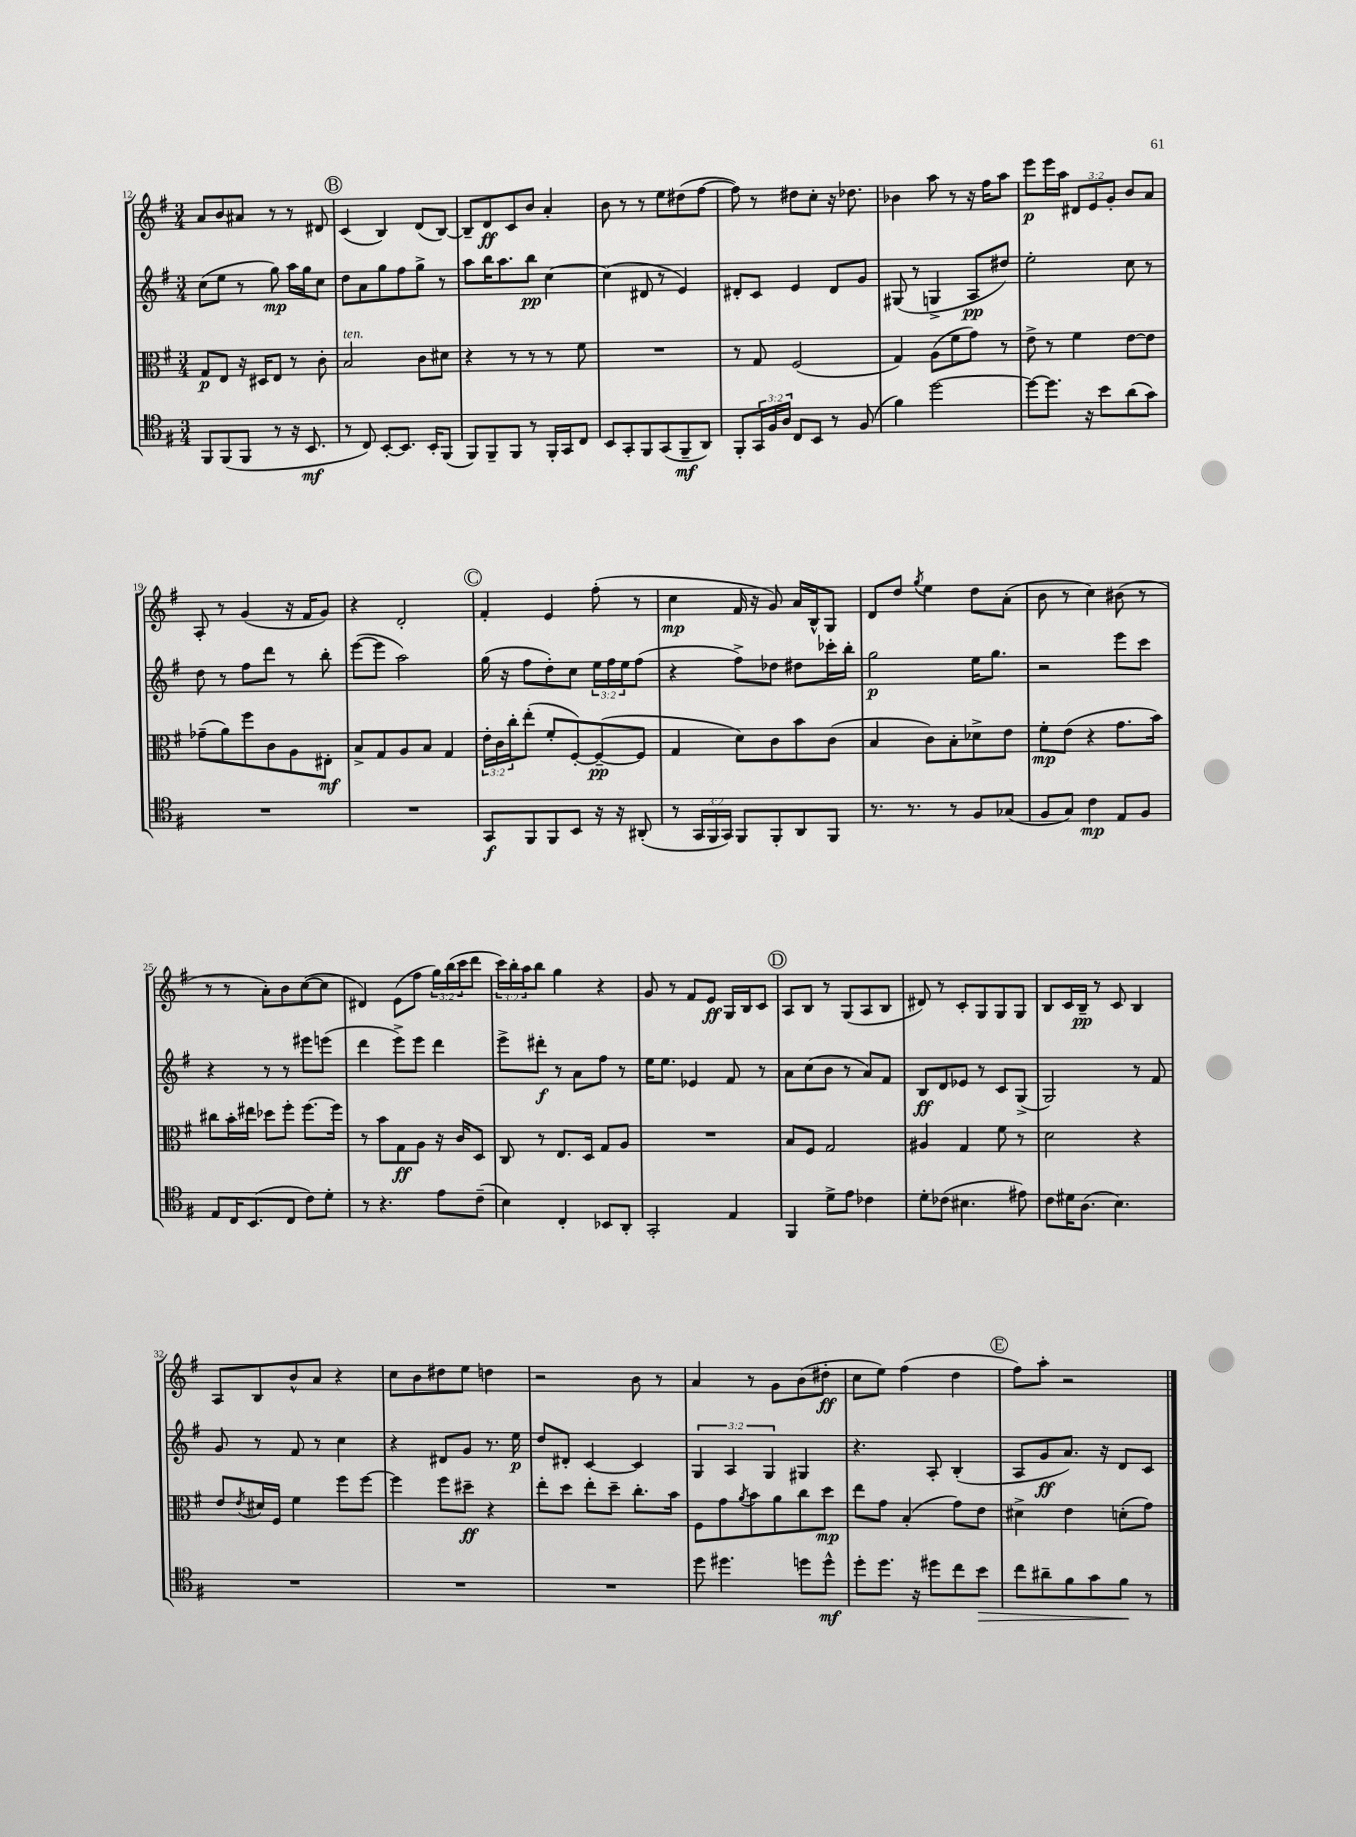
<<
\new StaffGroup <<
\new Staff = "s0" {
    \clef treble \key g \major \numericTimeSignature \time 3/4 \override Staff.TupletNumber.text = #tuplet-number::calc-fraction-text
    a'8 b'8 ais'8 r8 r8 dis'8 |
    \mark \markup { \circle "B" } c'4( b4) d'8( b8~) |
    b8-- d'8\ff c'8 b'8 a'4-. |
    b'8 r8 r8 e''8 dis''8( fis''8~ |
    fis''8) r8 dis''8 c''8-. r16 des''8. |
    bes'4 a''8 r8 r16 fis''16 a''8 |
    e'''8\p e'''16 a''16 \tuplet 3/2 { dis'8 e'8 g'8-. } b'8 a'8 |
    a8-. r8 g'4( r16 fis'16 g'8) |
    r4 d'2-. |
    \mark \markup { \circle "C" } fis'4-. e'4 fis''8-.( r8 |
    c''4\mp fis'16 r16 g'8) a'16 b16-^ g8 |
    d'8 d''8 \acciaccatura { g''8 } e''4 d''8 a'8-.( |
    b'8 r8 c''4) bis'8( r8 |
    r8 r8 a'8-.) b'8 c''8~( c''8 |
    dis'4) e'8( fis''8 \tuplet 3/2 { g''16) b''16( c'''16 } d'''8 |
    \tuplet 3/2 { c'''16) b''16-. a''16 } b''8 g''4 r4 |
    g'8 r8 fis'8 e'8\ff g16 b16 c'8 |
    \mark \markup { \circle "D" } a8 b8 r8 g8( a8 b8 |
    dis'8) r8 c'8-. g8 g8 g8 |
    b8 c'16 b16--\pp r8 c'8 b4 |
    a8 b8 b'8-^ a'8 r4 |
    c''8 b'8 dis''8 e''8 d''4 |
    r2 b'8 r8 |
    a'4 r8 g'8 b'8( dis''8-.\ff |
    c''8 e''8) fis''4( d''4 |
    \mark \markup { \circle "E" } fis''8) a''8-. r2 \bar "|." |
}
\new Staff = "s1" {
    \clef treble \key g \major \numericTimeSignature \time 3/4 \override Staff.TupletNumber.text = #tuplet-number::calc-fraction-text
    c''8( e''8 r8 g''8\mp) a''16 g''16 c''8 |
    \mark \markup { \circle "B" } d''8 a'8 g''8 fis''8 g''8-> r8 |
    a''8 b''16 a''8. b''8\pp c''4~ |
    c''4( dis'8 r8 e'4) |
    dis'8-. c'8 e'4 dis'8 g'8 |
    gis8( r8 g4-> a8\pp dis''8) |
    e''2-. c''8 r8 |
    d''8 r8 fis''8 d'''8 r8 b''8-. |
    e'''8~( e'''8 a''2) |
    \mark \markup { \circle "C" } g''16( r16 fis''8 d''8-.) c''8 \tuplet 3/2 { e''16 fis''16 e''16 } fis''8( |
    r4 fis''8->) des''8 dis''8 ces'''16-. b''16-. |
    g''2\p e''16 g''8. |
    r2 e'''8 c'''8 |
    r4 r8 r8 eis'''8 e'''8( |
    d'''4 e'''8->) e'''8 d'''4 |
    e'''8-> dis'''8-.\f r8 a'8 fis''8 r8 |
    e''16 e''8. ees'4 fis'8 r8 |
    \mark \markup { \circle "D" } a'8 c''8( b'8 r8 a'8) fis'8 |
    b8\ff d'8 ees'8 r8 c'8 g8->( |
    g2) r8 fis'8 |
    g'8 r8 fis'8 r8 c''4 |
    r4 dis'8 g'8 r8. e''16\p |
    d''8 dis'8-. c'4~ c'4 |
    \tuplet 3/2 { g4 a4 g4 } gis4 |
    r4. a8-. b4-.( |
    \mark \markup { \circle "E" } a8 g'8\ff a'8.) r16 d'8 c'8 \bar "|." |
}
\new Staff = "s2" {
    \clef alto \key g \major \numericTimeSignature \time 3/4 \override Staff.TupletNumber.text = #tuplet-number::calc-fraction-text
    g8\p e8 r16 dis16 e8 r8 c'8-. |
    \mark \markup { \circle "B" } b2^\markup { \italic "ten." } c'8 dis'8 |
    r4 r8 r8 r8 fis'8 |
    R2. |
    r8 g8 fis2( |
    g4) a8( fis'8 g'8) r8 |
    e'8-> r8 fis'4 e'8~ e'8 |
    ges'8--( a'8) fis''8 c'8 a8 eis8-.\mf |
    b8-> g8 a8 b8 g4 |
    \mark \markup { \circle "C" } \tuplet 3/2 { e'16-. c'16 c''16-. } e''8-.( fis'8-. fis8~-.) fis8~--\pp( fis8 |
    g4 d'8) c'8 b'8 c'8( |
    b4 c'8) b8-. des'8-> e'8 |
    fis'8-.\mp e'8( r4 g'8. b'16) |
    cis''8 b'16-. eis''16 des''8 fis''8-. fis''8.~ fis''16 |
    r8 b'8 g8\ff a8 r16 c'16 d8 |
    c8 r8 e8. d16 g8 a8 |
    R2. |
    \mark \markup { \circle "D" } b8 fis8 g2 |
    ais4 g4 fis'8 r8 |
    d'2 r4 |
    e'8 \acciaccatura { e'8 } dis'16 fis16 fis'4 fis''8 fis''8~ |
    fis''4 fis''8 dis''8--\ff r4 |
    e''8-. d''8 e''8-. d''8-- c''8.-. b'16 |
    fis8 g'8 \acciaccatura { a'8 } b'8 a'8 c''8 d''8\mp |
    e''8 g'8 b4-.( g'8) e'8 |
    \mark \markup { \circle "E" } dis'4-> e'4 d'8-.( g'8) \bar "|." |
}
\new Staff = "s3" {
    \clef tenor \key g \major \numericTimeSignature \time 3/4 \override Staff.TupletNumber.text = #tuplet-number::calc-fraction-text
    fis,8 fis,8( fis,8 r8 r16 b,8.\mf |
    \mark \markup { \circle "B" } r8 c8) b,8~-. b,8. b,16-. fis,8( |
    fis,8) fis,8-- fis,8 r8 fis,16-. g,16 c8 |
    b,8 g,8-. fis,8 g,8( fis,8--\mf a,8) |
    fis,8-. \tuplet 3/2 { g,16 fis16 a16 } c8 b,8 r8 fis8( |
    fis'4) d''2~ |
    d''8~ d''8. r16 b'8 a'8( g'8) |
    R2. |
    R2. |
    \mark \markup { \circle "C" } g,8\f fis,8 fis,8 b,8 r16 r16 ais,8-.( |
    r8 \tuplet 3/2 { g,16 fis,16 g,16) } fis,8 fis,8-. a,8 fis,8 |
    r8. r8. r8 fis8 ges8( |
    fis8 g8) c'4\mp e8 fis8 |
    e8 c16 b,8.( c8 c'8) d'8-. |
    r8 r4. e'8 c'8--( |
    b4) c4-. bes,8 a,8-. |
    g,2-. e4 |
    \mark \markup { \circle "D" } fis,4 d'8-> e'8 ces'4 |
    d'8-. ces'8( bis4. eis'8) |
    c'8 dis'16 a8.( b4.) |
    R2. |
    R2. |
    R2. |
    d''8 dis''4. d''8 d''8-^\mf |
    d''8-. d''8. r16 dis''8 c''8 b'8\> |
    \mark \markup { \circle "E" } c''8 ais'8-- fis'8 g'8 fis'8\! r8 \bar "|." |
}
>>
>>
\layout { \context { \Score currentBarNumber = #12 } }
